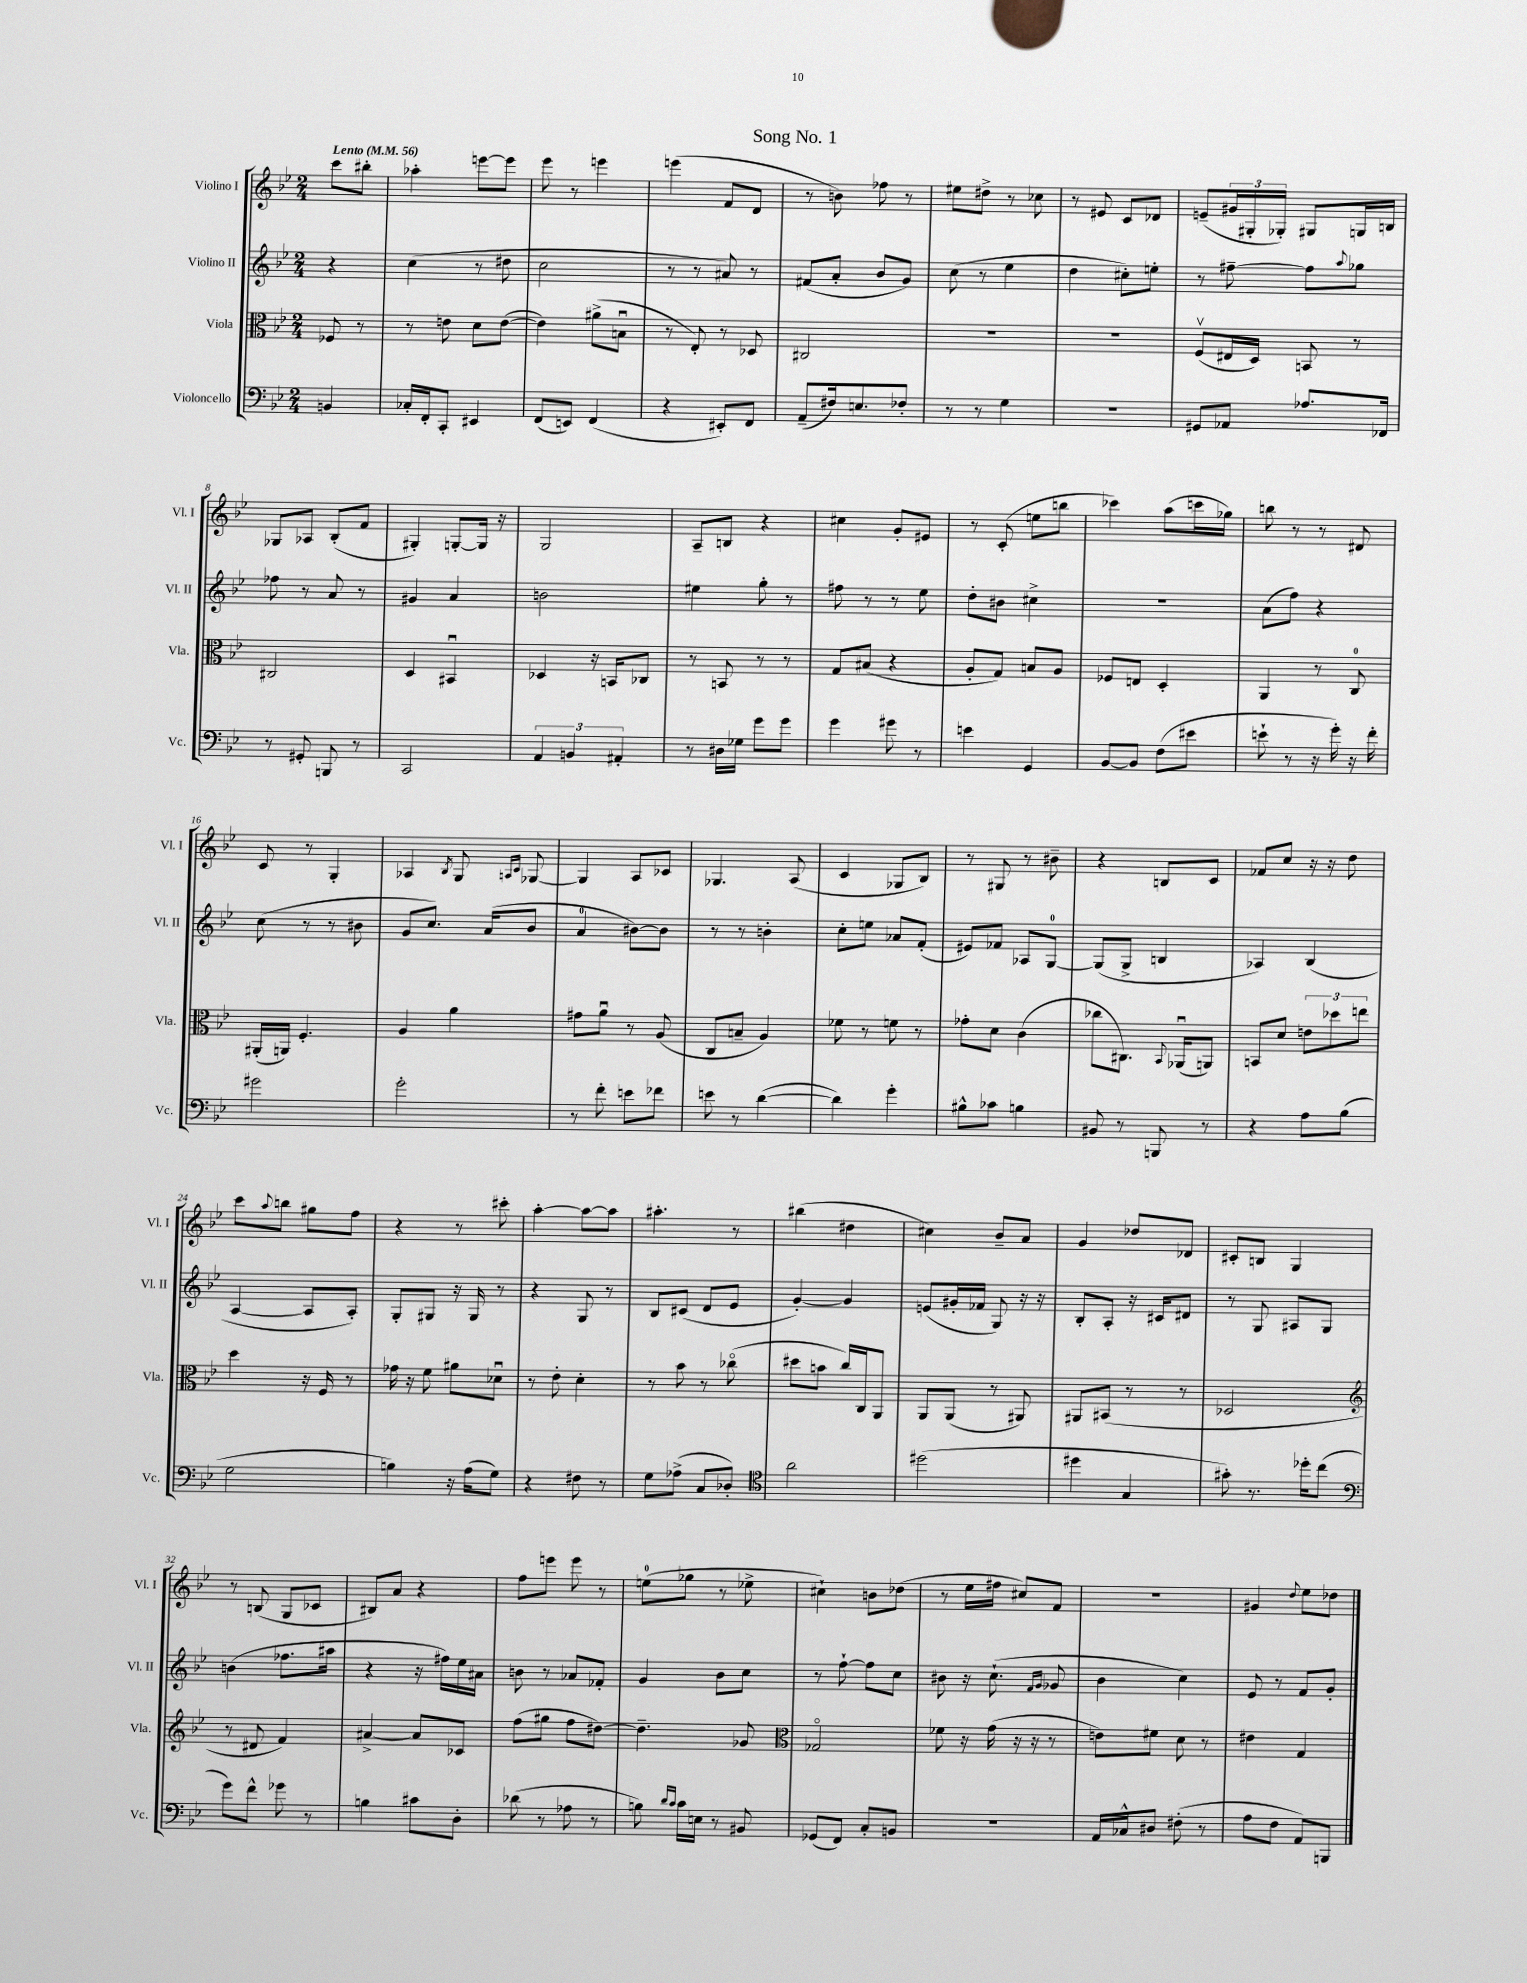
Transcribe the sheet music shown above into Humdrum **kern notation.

**kern	**kern	**kern	**kern
*staff4	*staff3	*staff2	*staff1
*clefF4	*clefC3	*clefG2	*clefG2
*k[b-e-]	*k[b-e-]	*k[b-e-]	*k[b-e-]
*M2/4	*M2/4	*M2/4	*M2/4
*MM56	*MM56	*MM56	*MM56
4BB	8F-	4r	8ccc
.	8r	.	8bb#'
=	=	=	=
16C-'	8r	(4cc	4aa-'
16FF'	.	.	.
8CC'	8e	.	.
4EE#	8d	8r	[8eee
.	([8e	8dd#	8eee]
=	=	=	=
(8FF	4e])	2cc	8eee-
8EE)	.	.	8r
(4FF	(8a#^	.	4eee
.	8Bu	.	.
=	=	=	=
4r	8r	8r	(4eee
.	8E-')	8r	.
8EE#')	8r	8a#)	8f
8FF	8D-	8r	8d
=	=	=	=
(8AA~	2C#	(8f#	8r
16F#)	.	8a'	8b)
8.E	.	.	.
.	.	8b-	8ff-
8F-'	.	8g)	8r
=	=	=	=
8r	2r	(8cc	8ee#
8r	.	8r	8dd#^
4G	.	4ee-	8r
.	.	.	8cc-
=	=	=	=
2r	2r	4dd	8r
.	.	.	8e#
.	.	8cc#')	8c
.	.	8ee'	8d-
=	=	=	=
8GG#	(8Fv	8r	(8e~
8AA-	16E#	[8ff#~	24g#
.	.	.	24G#'
.	16D)	.	.
.	.	.	24G-')
8.A-	8BB	8ff#]	8G#
.	.	8qqaa	.
.	8r	8gg-	16G
16FF-	.	.	16B
=	=	=	=
8r	2C#	8ff-	8G-
8GG#'	.	8r	8A-
8BBB	.	8a	(8B-'
8r	.	8r	8f
=	=	=	=
2CC	4D	4g#	4G#')
.	4BB#u	4a	[8G'
.	.	.	16G]
.	.	.	16r
=	=	=	=
6AA	4D-	2b	2G
6BB	.	.	.
.	16r	.	.
.	16BB	.	.
6AA#'	.	.	.
.	8C-	.	.
=	=	=	=
8r	8r	4ee#	8A~
16D#	8BB	.	8B
16G-	.	.	.
8g	8r	8gg'	4r
8g	8r	8r	.
=	=	=	=
4g	8G	8ff#	4cc#
.	(8B#	8r	.
8g#	4r	8r	8g'
8r	.	8ee-	8e#
=	=	=	=
4e	8A'	8dd'	8r
.	8G)	8b#	(8c'
4GG	8B	4cc#^	8ee
.	8A	.	8bb
=	=	=	=
[8BB-	8F-	2r	4ccc-)
8BB-]	8E	.	.
(8F	4D'	.	(8aa
8e#	.	.	16ccc
.	.	.	16gg-)
=	=	=	=
8e`	4AA	(8a	8bb
8r	.	8ff)	8r
16r	8r	4r	8r
16g')	.	.	.
16r	8C	.	8d#
16f'	.	.	.
=	=	=	=
2g#	(16AA#'	(8cc	8c
.	16AA)	.	.
.	4.F'	8r	8r
.	.	8r	4G'
.	.	8b#	.
=	=	=	=
2g'	4A	8g	4A-
.	.	8.cc)	.
.	.	.	8qB-
.	4a	.	8G
.	.	(16a	.
.	.	.	16qqA
.	.	.	16qqc
.	.	8b-	[8G-
=	=	=	=
8r	8g#	4a	4G-]
8f'	8au	.	.
8e	8r	[8b#)	8A
8f-	(8A	8b#]	8c-
=	=	=	=
8e	8C	8r	4.G-
8r	8B~	8r	.
([4d	4A)	4b'	.
.	.	.	(8A
=	=	=	=
4d])	8f-	8cc'	4c
.	8r	8ee	.
4g'	8f	8a-	8G-
.	8r	(8f'	8B-)
=	=	=	=
8B#^^	8g-'	8e#)	8r
8c-	8d	8f-	8G#
4B	(4c	8A-	8r
.	.	[8G	8b#~
=	=	=	=
8BB#	8cc-	(8G]	4r
8r	8.C#)	8G^	.
8BBB	.	4B	8B
.	8qqBB-	.	.
.	(16AA-u	.	.
8r	8AA)	.	8c
=	=	=	=
4r	8BB	4A-)	8f-
.	8d	.	8cc
8A	12e	(4B-	16r
.	.	.	16r
.	12dd-	.	.
(8B-	.	.	8dd
.	12ee	.	.
=	=	=	=
2G	4dd	[4A	8ccc
.	.	.	8qqaa
.	.	.	8bb
.	16r	8A]	8gg#
.	16F	.	.
.	8r	8A')	8ff
=	=	=	=
4B)	16g-	8G'	4r
.	16r	.	.
.	8f	8G#	.
16r	8a#	16r	8r
(16A	.	16G#	.
8G)	8d-u	8r	8ccc#'
=	=	=	=
4r	8r	4r	[4aa'
.	8e-'	.	.
8F#	4d'	8G	8aa_
8r	.	8r	8aa]
=	=	=	=
8G	8r	8B-	4.aa#'
(8A-^	8b-	(8c#	.
8C	8r	8d	.
8D-')	(8cc-o	8e-	8r
=	=	=	=
*clefC4	*	*	*
2a	8dd#	[4g')	(4bb#
.	8b	.	.
.	16cc)	4g]	4dd#
.	16C	.	.
.	8AA	.	.
=	=	=	=
(2dd#	8AA	(8e	4cc#)
.	(8AA	16g#'	.
.	.	16f-	.
.	8r	8G)	8b-~
.	8AA#)	16r	8a
.	.	16r	.
=	=	=	=
4dd#	8AA#	8B-'	4g
.	(8BB#	8A'	.
4G	8r	16r	8dd-
.	.	16c#	.
.	8r	8d#	8d-
=	=	=	=
8g#')	2D-	8r	8c#'
8.r	.	8G	8B
.	.	8A#	4G
16dd-'	.	.	.
(8cc	.	8G	.
=	=	=	=
*clefF4	*clefG2	*	*
8g)	8r	(4b	8r
8f^^	8d#	.	(8B
8g-	4f)	8.ff-	8G
8r	.	.	8c-
.	.	16aa#	.
=	=	=	=
4B	[4a#^	4r	8B#)
.	.	.	8a
8c#	8a#]	16r	4r
.	.	16ff#)	.
8D'	8c-	16ee-	.
.	.	16a#	.
=	=	=	=
(8d-	(8ff	8b	8ff
8r	8gg#	8r	8eee
8A-	8ff	8a-	8eee
8r	[8dd#)	8f-'	8r
=	=	=	=
8B)	4.dd#~]	4g	(8ee
16qqd	.	.	.
16qqc	.	.	.
16c	.	.	8gg-
16E	.	.	.
8r	.	8b-	8r
8BB#	8g-	8cc	8ee-^
=	=	=	=
*	*clefC3	*	*
(8GG-	2G-o	8r	4cc#`)
8FF)	.	[8ff`	.
8C'	.	8ff]	8b
8BB	.	8cc	(8dd-
=	=	=	=
2r	8f-	8b#	8r
.	16r	16r	16ee-
.	(16g	(8.cc`	16ff#
.	16r	.	8cc#)
.	16r	.	.
.	.	16qqf	.
.	.	16qqg	.
.	8r	8g-	8f
=	=	=	=
16AA	8e)	4b-	2r
16C-^^	.	.	.
8D#	8f#	.	.
(8F#'	8d	4cc)	.
8r	8r	.	.
=	=	=	=
8A	4e#	8e-	4g#
8F	.	8r	.
.	.	.	8qqdd
8AA)	4G	8f	8ee-
8BBB	.	8g'	8dd-
==	==	==	==
*-	*-	*-	*-
